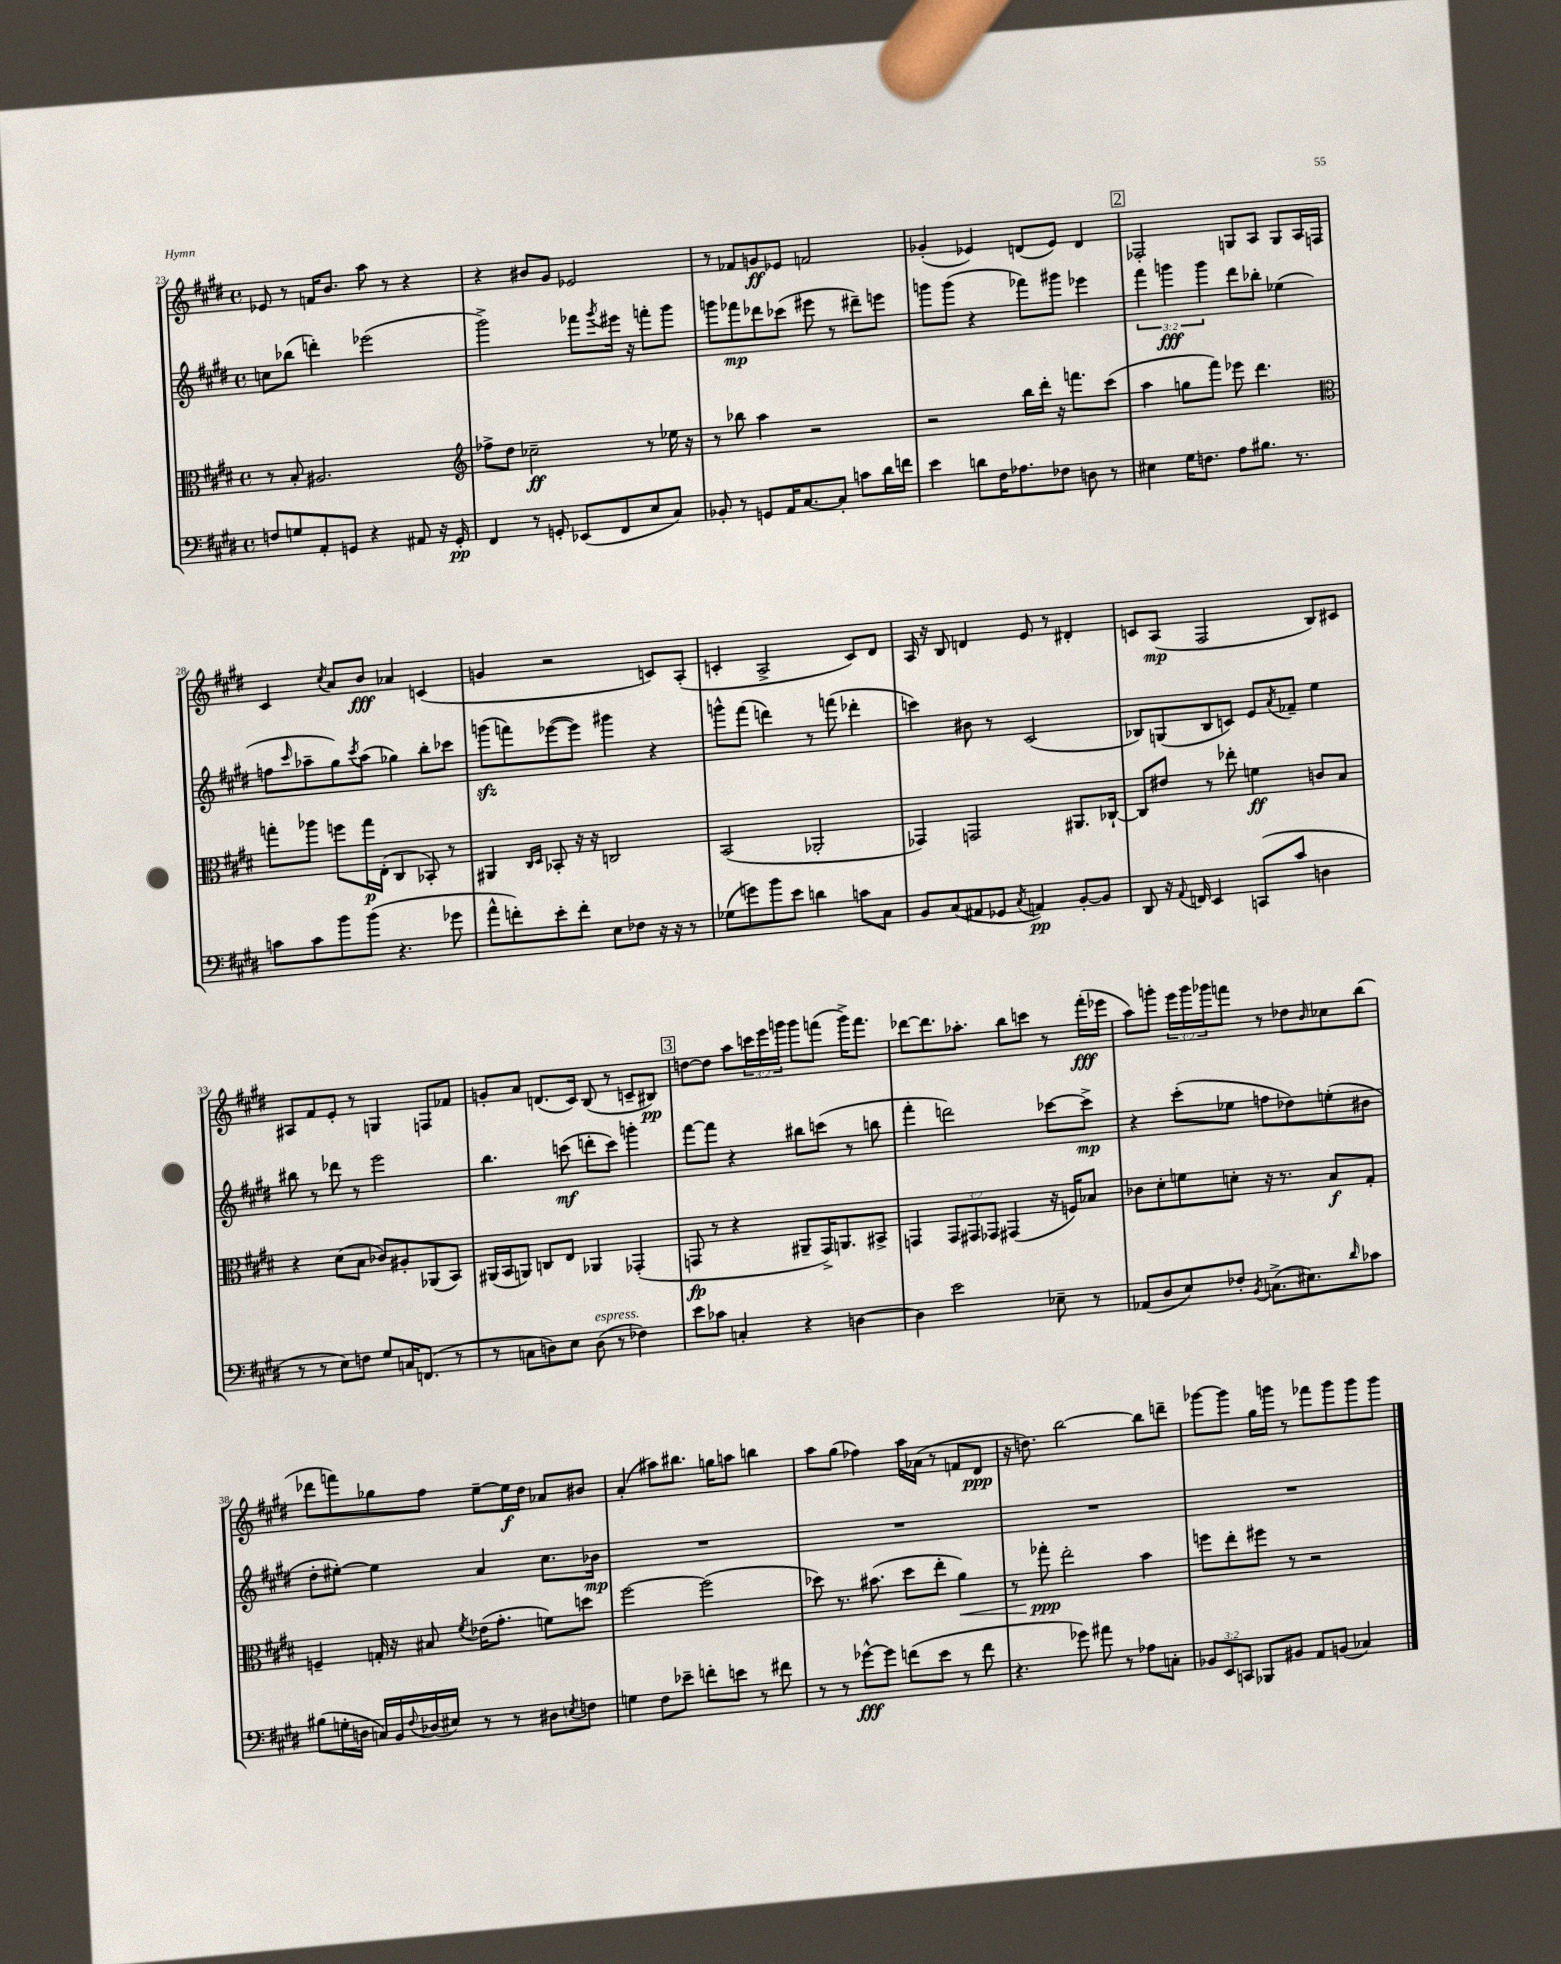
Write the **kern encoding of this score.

**kern	**kern	**kern	**kern
*staff4	*staff3	*staff2	*staff1
*clefF4	*clefC3	*clefG2	*clefG2
*k[f#c#g#d#]	*k[f#c#g#d#]	*k[f#c#g#d#]	*k[f#c#g#d#]
*M4/4	*M4/4	*M4/4	*M4/4
*met(c)	*met(c)	*met(c)	*met(c)
8F	8r	8cc	8e-
8G	8B'	(8bb-	8r
8AA'	2.A#	4ddd')	16f
.	.	.	8.b
8GG	.	.	.
4r	.	(2eee-	8aa
.	.	.	8r
8AA#	.	.	4r
16r	.	.	.
16GG'	.	.	.
=	=	=	=
*	*clefG2	*	*
4FF#	8ff-^	2ggg#^)	4r
.	8dd#	.	.
8r	2cc-~	.	8b#
8GG'	.	.	8g#
(8EE-	.	8fff-	2e-
.	.	8qggg#	.
8FF#	.	16eee#	.
.	.	16r	.
8E	8r	8fff'	.
8C#)	16ee-	8ggg#	.
.	16r	.	.
=	=	=	=
8BB-'	8r	8ggg	8r
8r	8bb-	8fff-	8f-
8GG	4aa	8ddd-	8g
16AA	.	(8ccc-	8e-
[8.C#	.	.	.
.	2r	8eee#	2f
8C#']	.	8r	.
8c	.	8ddd#~)	.
16d#	.	8eee	.
16f	.	.	.
=	=	=	=
4e	2r	8ggg	(4g-'
.	.	(8ggg	.
8d	.	4r	4e-)
16F#	.	.	.
8.A-	.	.	.
.	16bb	8fff-)	(8d
.	16ddd#'	.	.
8F-	16r	8ggg#	8e-)
.	8.fff	.	.
8D	.	4eee-	4d
8r	(8ccc#	.	.
=	=	=	=
4E#	4aa	6fff#	2F-'
.	.	6ggg	.
16G#	8gg	.	.
8.F	.	.	.
.	.	6ggg	.
.	8fff#)	.	.
8A	8eee-	8ddd#	8G
8.B#	4.ddd#	8bb-'	8A
.	.	(4ee-	8G
8.r	.	.	.
.	.	.	16A
.	.	.	16F
=	=	=	=
*	*clefC3	*	*
8c	8gg'	8ff	4c#
.	.	16qqccc#	.
8c	8aa-	8aa-~	.
.	.	.	8qcc#
8b	8ff	8gg#)	8a
.	.	8qccc#	.
(8b	16gg	(8aa-	8b
.	(16E'	.	.
4.r	4C#	4gg-)	4a-
.	8BB-')	8bb'	(4c
8g-	8r	8ccc-	.
=	=	=	=
8a^^	4AA#	(8ggg	4g
8f')	.	8fff)	.
.	16qqC#	.	.
.	16qqD#	.	.
8e'	8BB-'	([8eee-	2r
8f'	16r	8eee-])	.
.	16r	.	.
8E	2C	4ggg#	.
8F-	.	.	.
16r	.	4r	8c)
16r	.	.	.
8r	.	.	(8A'
=	=	=	=
(8G-	(2BB	8ggg^^	4c'
8g)	.	(8fff#	.
8b	.	4ddd)	2A^
8e	.	.	.
4d	2AA-'	8r	.
.	.	(8fff	.
8c	.	4ddd-'	8c)
8C#	.	.	8d#
=	=	=	=
8BB	4GG-)	4ccc)	16A
.	.	.	16r
(8C#	.	.	8B
8AA#	2GG	8b#	4d
8GG-	.	8r	.
8qC#	.	.	.
4AA)	.	(2c#	8e
.	.	.	8r
[8BB'	8.AA#	.	4d#'
8BB]	.	.	.
.	[16C-`	.	.
=	=	=	=
8DD#	8C-]	8B-)	8c
16r	8e#	(8G	(8A
8qqAA	.	.	.
16FF	.	.	.
4EE	8r	8B-	2F#
.	8ee-'	8c)	.
(8CC	4f	8e	.
.	.	8qa	.
8c#	.	8f-~	.
4D	8c	4ee	8B)
.	8B	.	8c#
=	=	=	=
8r	4r	8bb#	8A#
8r	.	8r	8f#
8E)	(8d#	8ddd-	8e'
8F	8B	8r	8r
8G#	8c-)	2eee	4G
16C	8A#'	.	.
(8.FF	.	.	.
.	(8AA-	.	8F
8r	8BB)	.	8f-
=	=	=	=
8r	(16AA#	4.bb	8g'
.	16BB	.	.
8C	8AA)	.	8a
8D)	8C	.	(8.d
8E	8E	(8ccc	.
.	.	.	16c#)
(8D	4AA-	8ddd'	(8B
8r	.	8ccc)	8r
4F-)	(4GG-'	4ggg'	8c~
.	.	.	8B#)
=	=	=	=
8e	8GG	[8fff#	[8dd
8c-	8r	8fff#]	8dd]
4C'	4r	4r	8aa
.	.	.	24ccc
.	.	.	24eee
.	.	.	24ggg
4r	8AA#~	8bb#	8ggg
.	16GG^)	(8ccc	(8fff
.	8.AA	.	.
[4D	.	8r	16ggg^)
.	.	.	8.fff
.	8BB#^	8bb	.
=	=	=	=
4D]	4GG	4fff#'	[8ddd-
.	.	.	8.ddd-]
2e	12GG	2ddd)	.
.	.	.	8.aa-'
.	12GG#	.	.
.	12GG-	.	.
.	(4GG#	.	8bb
.	.	.	8ccc
8E-~	16r	[8ccc-	8r
.	16F)	.	.
8r	8B-	8ccc-^]	(16fff#'
.	.	.	16eee-
=	=	=	=
(8AA-	8c-	4r	8aa)
8D#	8d#'	.	8ggg'
8E)	8f	(8ccc#'	24eee
.	.	.	24ggg
.	.	.	24ggg-
8F-'	8d'	8ee-	8fff
8qBB	.	.	.
(8.C^	16r	8ff	8r
.	8.r	.	.
.	.	8dd-)	8dd-
8.E#)	.	.	.
.	.	.	16qqb
.	8B	(8ee'	8cc-
16qqd#	.	.	.
8c-	8G#'	8b#	(8bb
=	=	=	=
(8B#	4F~	8dd#'	8ddd-
16G'	.	[8ee#')	8fff)
16D	.	.	.
16C)	16G'	4ee#]	8gg-
16BB	16r	.	.
8qqF#	.	.	.
(16D-	8B#	.	8ff#
16E#)	.	.	.
.	8qf#	.	.
8r	(16e-	4a	[8ee~
.	8.g#'	.	.
8r	.	.	16ee]
.	.	.	16dd#
8D#	8f)	8.cc#	8a-
8qE	.	.	.
8F	8dd	.	8b#
.	.	16b-	.
=	=	=	=
4G	[2ff#	1r	(4a'
8F#	.	.	8aa#)
8e-~	.	.	8.bb#
8f'	(2ff#]	.	.
.	.	.	16gg
8e	.	.	8aa
8r	.	.	4bb
8f#	.	.	.
=	=	=	=
8r	8dd-)	1r	8aa
8r	8.r	.	(8gg#
[8g-^^	.	.	4ff-)
.	(8.b#	.	.
8g-]	.	.	.
(8f	8dd-	.	16aa
.	.	.	(16a-
8e	8ee'	.	8r
8r	4a)	.	8f
8f	.	.	8d#
=	=	=	=
4.r	8r	1r	16r
.	.	.	8.dd)
.	8gg-'	.	.
.	2ee'	.	[2bb
8g-)	.	.	.
8a#	.	.	.
8r	.	.	.
8A-	4b	.	8bb]
8C'	.	.	8ddd~
=	=	=	=
12BB-	8ff	1r	[8ggg-
12EE	.	.	.
.	8ee'	.	8ggg-]
12CC	.	.	.
8BBB-	8ff#	.	16gg#
.	.	.	16ggg
8BB#	8r	.	8r
8AA	2r	.	8fff-
(8BB	.	.	8ggg
4C-)	.	.	8ggg
.	.	.	8ggg
==	==	==	==
*-	*-	*-	*-
